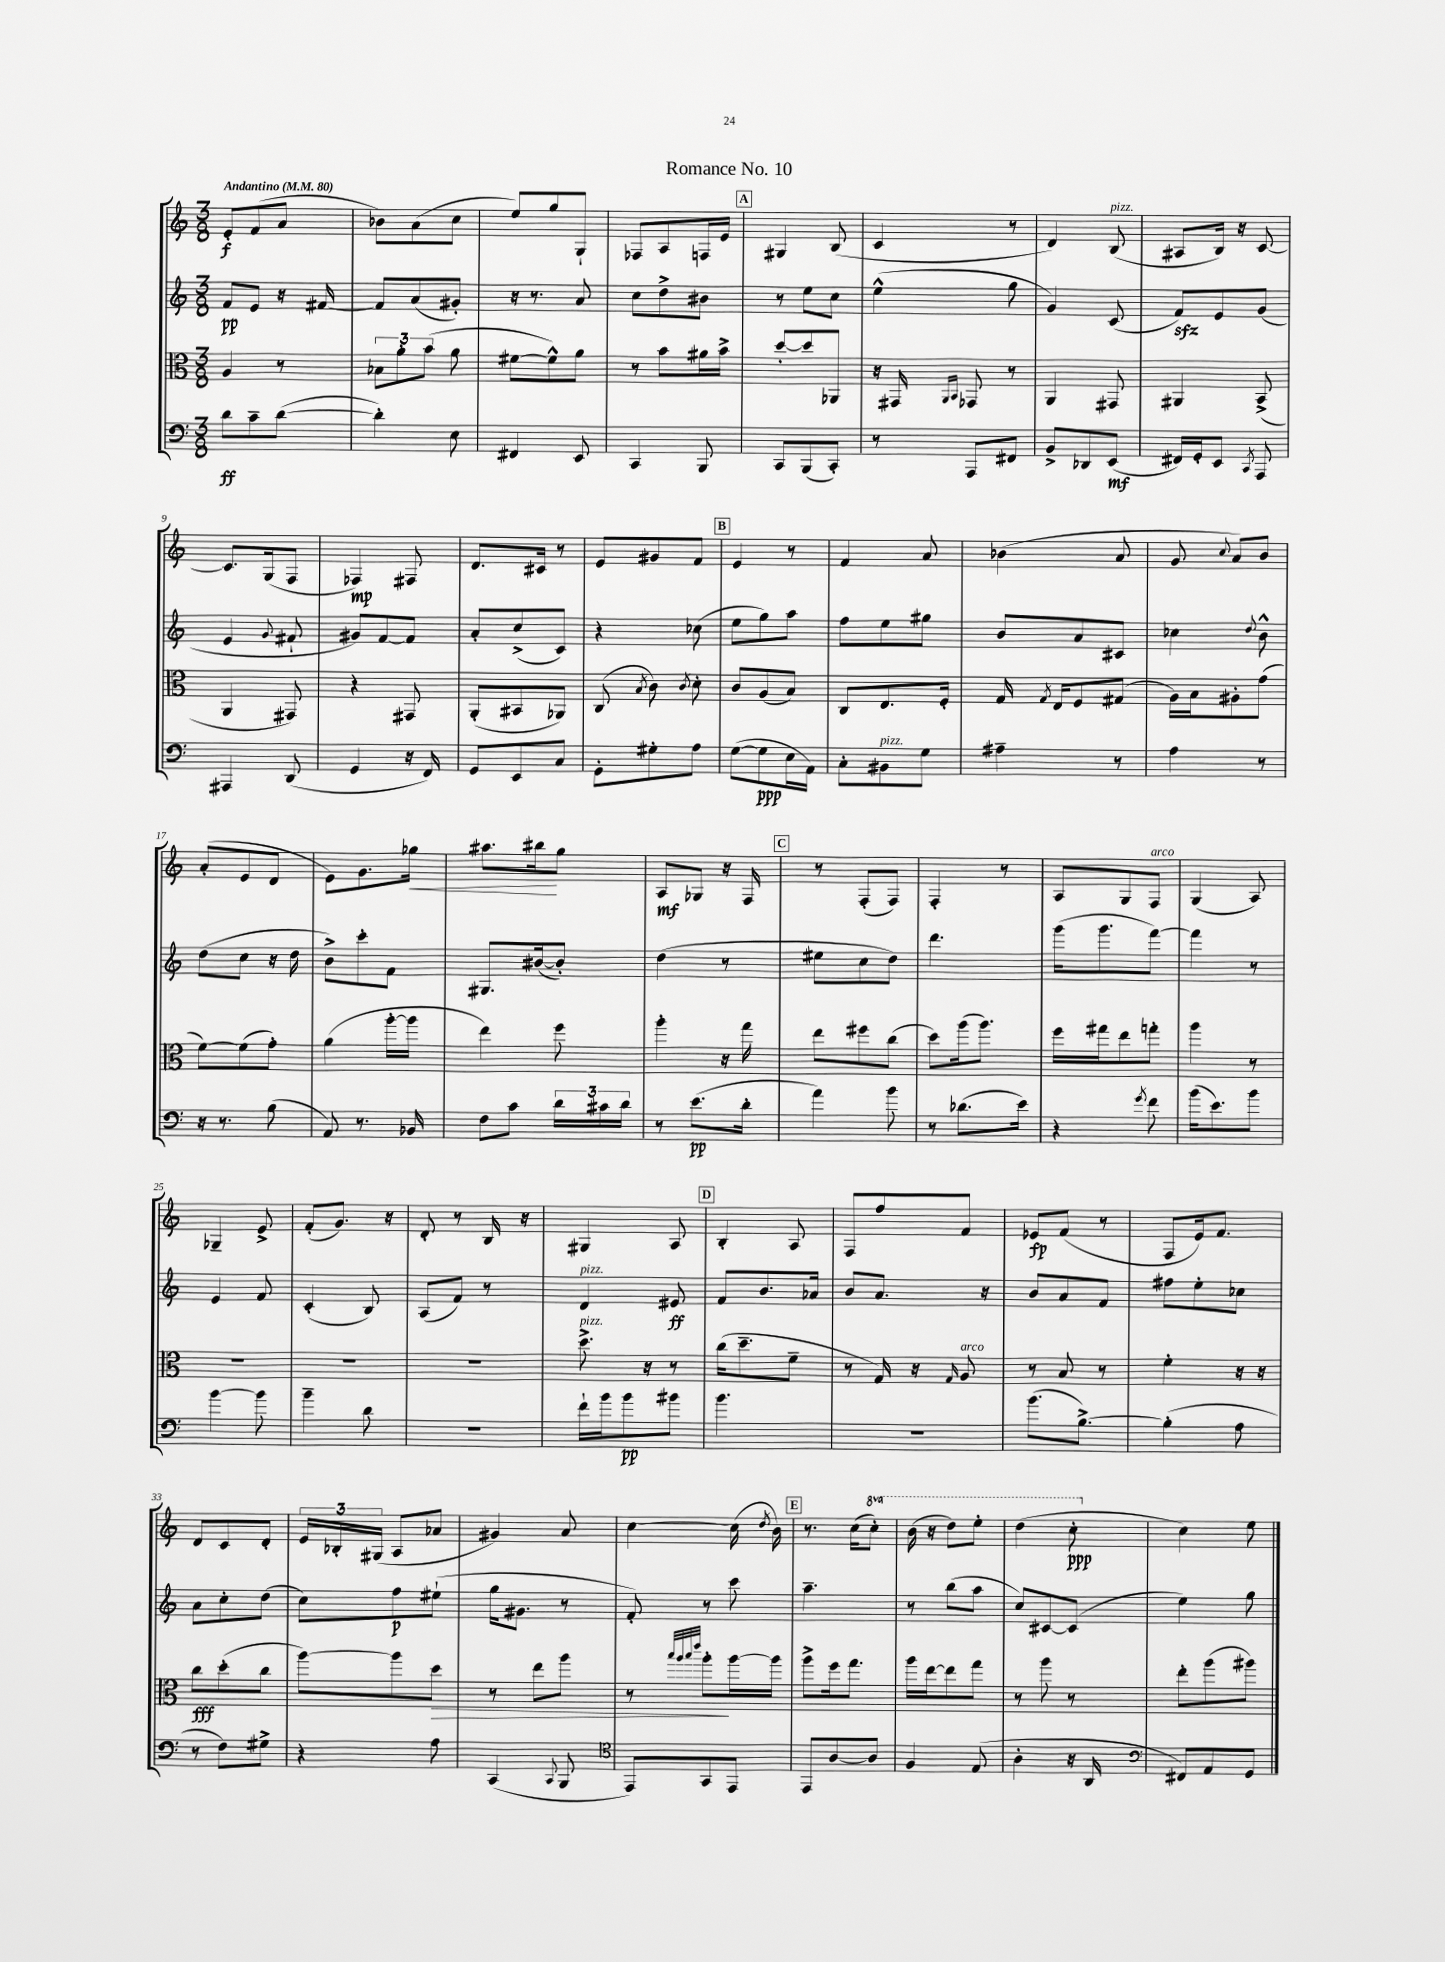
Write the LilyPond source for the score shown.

\header { title = "Romance No. 10" }
<<
\new StaffGroup <<
\new Staff = "s0" {
    \clef treble \key c \major \numericTimeSignature \time 3/8 \set Staff.ottavationMarkups = #ottavation-simple-ordinals \tempo "Andantino" 4 = 80
    \autoBeamOff e'8[-.\f f'8( a'8] |
    bes'8[) a'8( c''8] |
    e''8[) g''8 g8]-! |
    fes8[ a8 f16 e'16] |
    \mark \markup { \box "A" } gis4 b8( |
    c'4 r8 |
    d'4) b8^\markup { \italic "pizz." }( |
    ais8[ b16]) r16 c'8~ |
    c'8.[ g16( f8] |
    fes4\mp) fis8 |
    d'8.[ cis'16] r8 |
    e'8[ gis'8 f'8] |
    \mark \markup { \box "B" } e'4 r8 |
    f'4 a'8 |
    bes'4( a'8 |
    g'8 \appoggiatura { c''8 } a'8[) b'8] |
    a'8[-.( e'8 d'8] |
    e'8[) g'8. ges''16]\< |
    ais''8.[ bis''16\! g''8] |
    a8[\mf ges8] r16 f16 |
    \mark \markup { \box "C" } r8 f8[-.( f8]) |
    f4-. r8 |
    a8[ g8 f8]^\markup { \italic "arco" } |
    g4( a8) |
    ges4-- e'8-> |
    f'8[-.( g'8.]) r16 |
    d'8-. r8 b16 r16 |
    gis4 a8 |
    \mark \markup { \box "D" } b4-. a8 |
    f8[ f''8 f'8] |
    ees'8[\fp f'8]( r8 |
    f8[ e'16) f'8.] |
    d'8[ c'8 d'8]-. |
    \tuplet 3/2 { e'16[ bes16-. gis16]( } a8[ aes'8] |
    gis'4) a'8 |
    c''4~ c''16( \acciaccatura { d''8 } b'16) |
    \mark \markup { \box "E" } r8. c''16[( \ottava #1 c'''8]-.) |
    b''16( r16 d'''8[) e'''8]-. |
    d'''4( c'''8-.\ppp \ottava #0 |
    c''4) e''8 \bar "|." |
}
\new Staff = "s1" {
    \clef treble \key c \major \numericTimeSignature \time 3/8
    \autoBeamOff f'8[\pp e'8] r16 fis'16~ |
    fis'8[ a'8( gis'8]-.) |
    r16 r8. a'8 |
    c''8[ d''8-> bis'8] |
    \mark \markup { \box "A" } r8 e''8[ c''8] |
    e''4-^( g''8 |
    g'4) c'8( |
    f'8[\sfz) e'8 g'8]( |
    e'4 \appoggiatura { g'8 } fis'8-! |
    gis'8[) f'8~ f'8] |
    a'8[-. c''8->( c'8]) |
    r4 ces''8( |
    \mark \markup { \box "B" } e''8[ g''8) a''8] |
    f''8[ e''8 gis''8] |
    b'8[ a'8 cis'8] |
    ces''4 \appoggiatura { d''8 } b'8-^ |
    d''8[( c''8] r16 d''16 |
    b'8[->) c'''8-. f'8] |
    gis8.[ bis'16~( bis'8]-.) |
    d''4( r8 |
    \mark \markup { \box "C" } eis''8[ c''8 d''8]) |
    d'''4. |
    g'''16[( g'''8. f'''8]~) |
    f'''4 r8 |
    e'4 f'8 |
    c'4-.( b8) |
    a8[( f'8]) r8 |
    d'4^\markup { \italic "pizz." } eis'8\ff |
    \mark \markup { \box "D" } f'8[ b'8. aes'16] |
    b'8[ a'8.] r16 |
    b'8[ a'8 f'8] |
    fis''8[ e''8-. ces''8] |
    a'8[ c''8-. d''8]( |
    c''8[) f''8\p eis''8]-!( |
    g''16[ gis'8.] r8 |
    f'8-.) r8 c'''8 |
    \mark \markup { \box "E" } a''4.-- |
    r8 b''8[( a''8] |
    c''8[) cis'8~ cis'8]( |
    e''4) g''8 \bar "|." |
}
\new Staff = "s2" {
    \clef alto \key c \major \numericTimeSignature \time 3/8
    \autoBeamOff a4 r8 |
    \tuplet 3/2 { bes8[ a'8-. b'8]( } a'8 |
    fis'8[~ fis'8-^) a'8] |
    r8 b'8[ ais'16 b'16]-> |
    \mark \markup { \box "A" } d''8[~-. d''8 aes,8] |
    r16 gis,16 \grace { a,16[ b,16] } ges,8 r8 |
    a,4 gis,8 |
    ais,4 b,8->( |
    a,4 gis,8) |
    r4 gis,8 |
    a,8[-.( bis,8 aes,8]) |
    c8( \acciaccatura { b8 } c'8) \acciaccatura { c'8 } d'8-. |
    \mark \markup { \box "B" } c'8[ a8( b8]) |
    c8[ e8. f16]-. |
    g16 \acciaccatura { g8 } e16[ f8 gis8]( |
    a16[) b16 ais8-. g'8]( |
    f'8[~) f'8( g'8]-.) |
    a'4( a''16[~-. a''16] |
    e''4) f''8 |
    a''4-. r16 g''16 |
    \mark \markup { \box "C" } e''8[ fis''8 c''8]( |
    d''8[) a''16( a''8.]) |
    f''16[ gis''16 e''8 g''8]-. |
    a''4 r8 |
    R4. |
    R4. |
    R4. |
    d''8.->^\markup { \italic "pizz." } r16 r8 |
    \mark \markup { \box "D" } c''16[( d''8.-- f'8]-- |
    r8 g16) r16 \grace { g16 } a8^\markup { \italic "arco" } |
    r8 b8 r8 |
    f'4-. r16 r16 |
    c''8[\fff d''8-.( c''8] |
    a''8[~) a''8 d''8]\> |
    r8 e''8[ a''8] |
    r8 \grace { b''32[ a''32 b''32 e'''32] } a''8[-.\! a''16~ a''16] |
    \mark \markup { \box "E" } a''8[-> f''16 g''8.] |
    a''16[ e''16~ e''8 g''8] |
    r8 a''8 r8 |
    e''8[-. a''8( ais''8]) \bar "|." |
}
\new Staff = "s3" {
    \clef bass \key c \major \numericTimeSignature \time 3/8
    \autoBeamOff d'8[\ff c'8-- d'8]~( |
    d'4-.) e8 |
    fis,4 e,8 |
    c,4 b,,8 |
    \mark \markup { \box "A" } c,8[ b,,8( c,8]-.) |
    r8 a,,8[ fis,8] |
    b,8[-> des,8 e,8]\mf( |
    fis,16[) g,16-. e,8] \acciaccatura { c,8 } a,,8 |
    ais,,4 d,8( |
    g,4 r16 f,16) |
    g,8[ e,8 c8] |
    g,8[-. gis8-. a8] |
    \mark \markup { \box "B" } g8[~( g8\ppp e16 a,16]) |
    c8[-. bis,8^\markup { \italic "pizz." } g8] |
    ais4-- r8 |
    a4 r8 |
    r16 r8. b8( |
    a,8) r8. bes,16 |
    f8[ c'8] \tuplet 3/2 { d'16[ cis'16 d'16] } |
    r8 e'8.[\pp( d'16]-. |
    \mark \markup { \box "C" } a'4) b'8 |
    r8 des'8.[( e'16]) |
    r4 \acciaccatura { g'8 } f'8 |
    b'16[( e'8.) b'8] |
    b'4~ b'8 |
    b'4-- d'8 |
    R4. |
    f'16[-! b'16 b'8\pp bis'8] |
    \mark \markup { \box "D" } b'4. |
    R4. |
    b'8.[( b8.]~->) |
    b4-.( a8 |
    r8 f8[) gis8]-> |
    r4 a8 |
    c,4( \appoggiatura { c,8 } b,,8 |
    \clef tenor e,8[) g,8 e,8] |
    \mark \markup { \box "E" } e,8[ a8~ a8] |
    f4 e8( |
    a4-. r16 a,16 |
    \clef bass fis,8[) a,8 g,8] \bar "|." |
}
>>
>>
